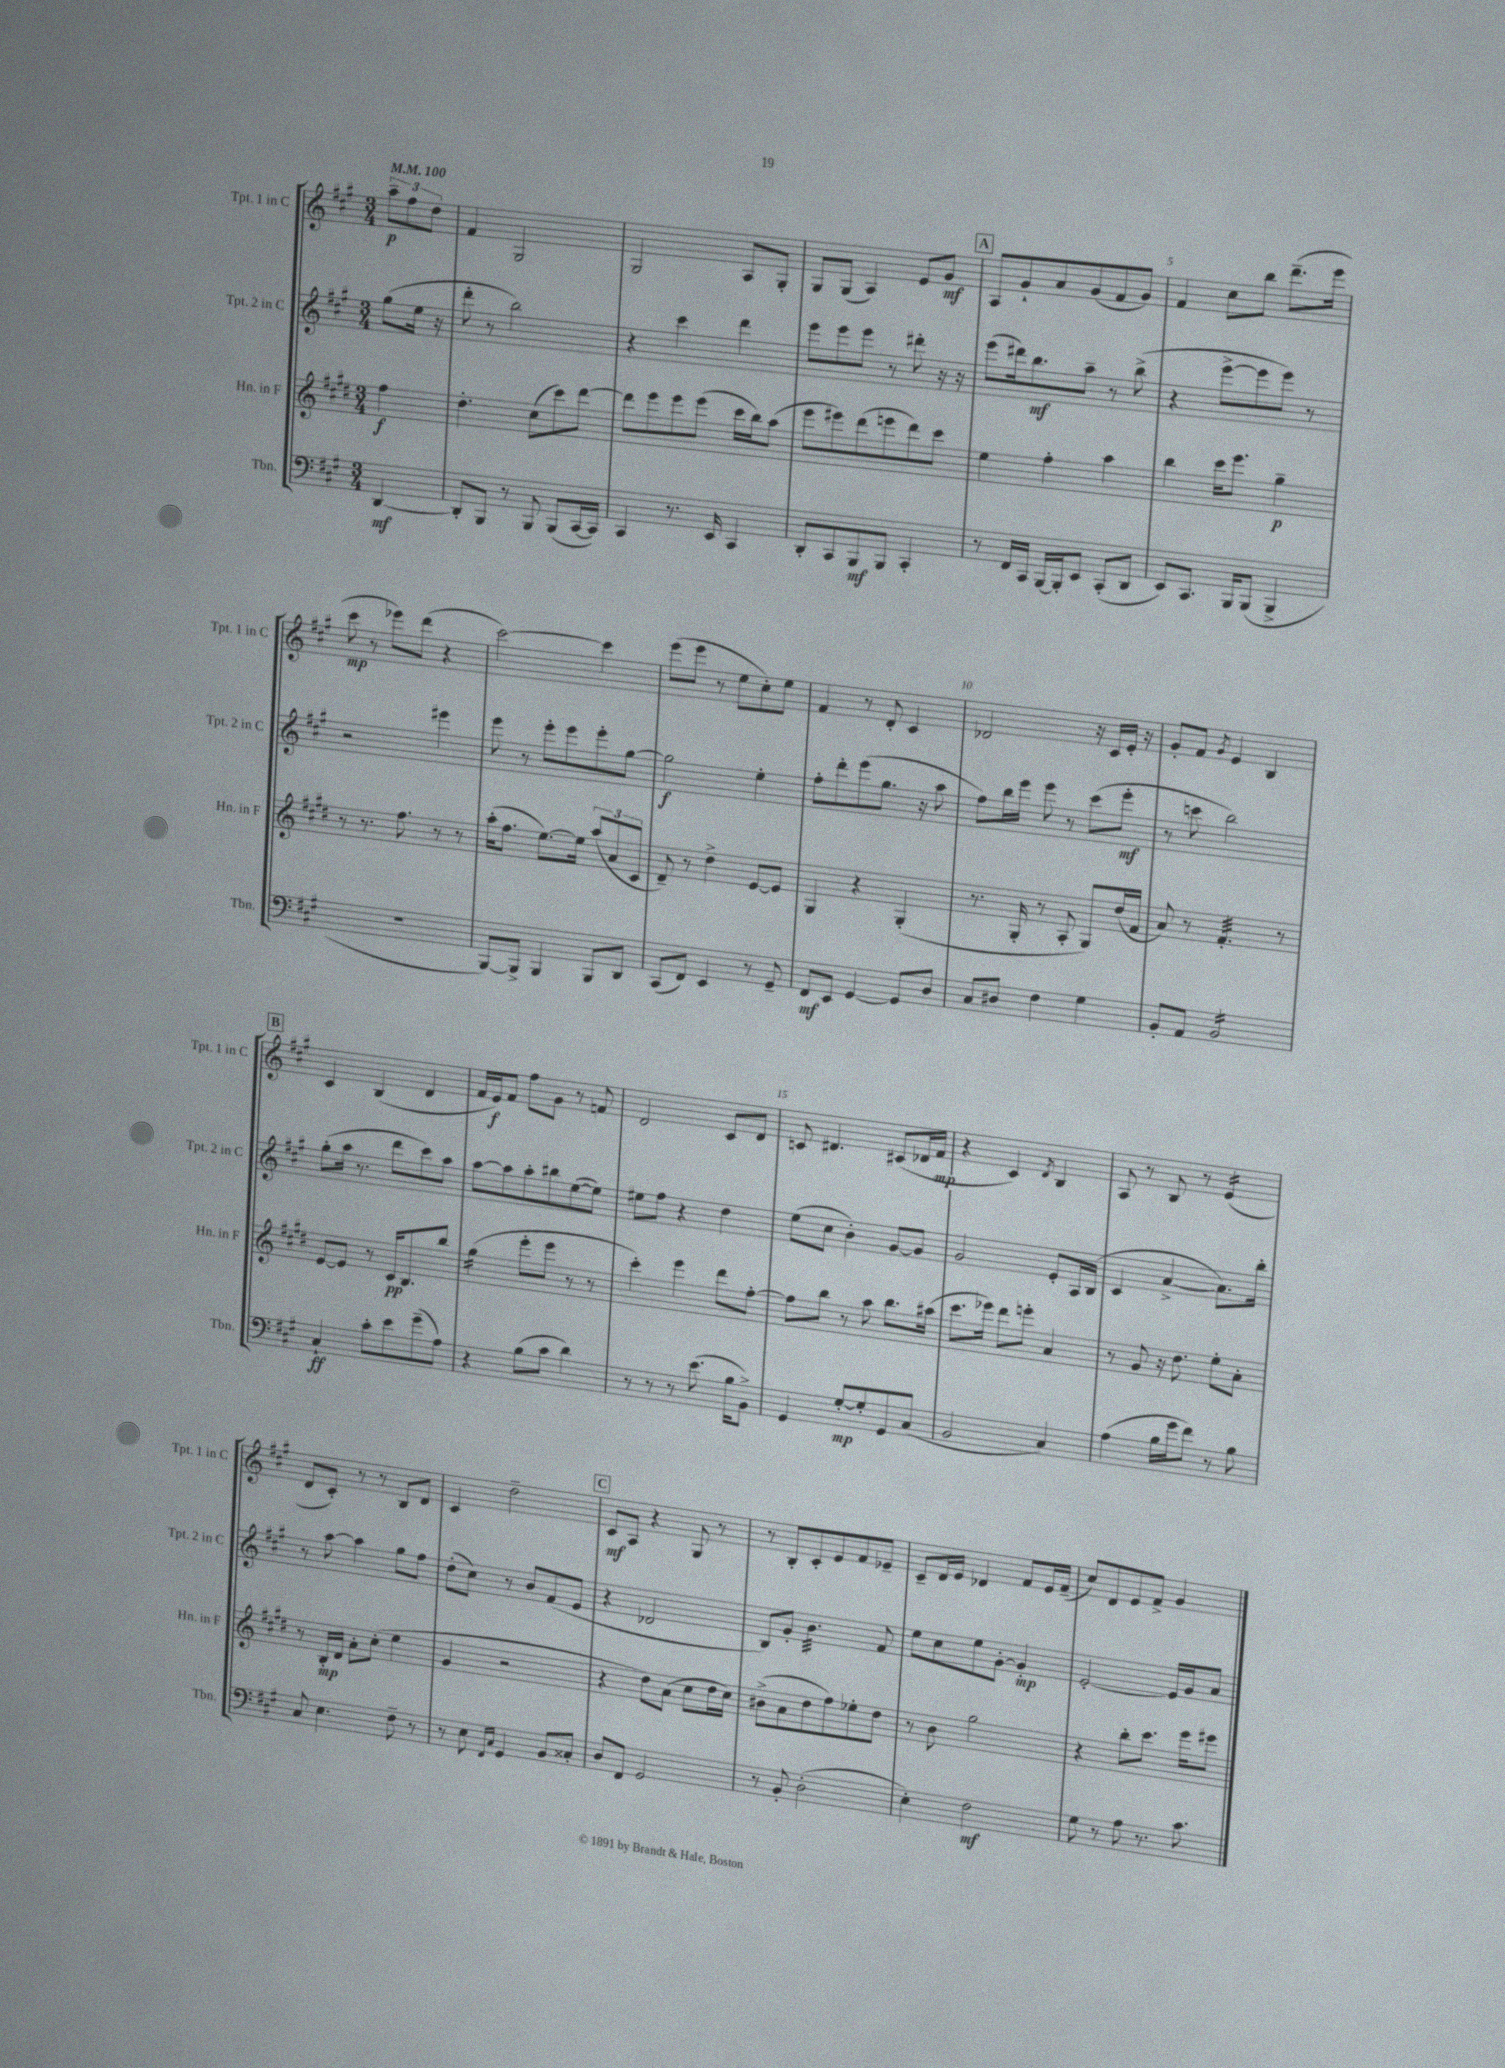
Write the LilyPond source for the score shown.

<<
\new StaffGroup <<
\new Staff = "s0" \with { instrumentName = "Tpt. 1 in C" shortInstrumentName = "Tpt. 1 in C" } {
    \clef treble \key a \major \numericTimeSignature \time 3/4 \partial 4 \tempo 4 = 100
    \tuplet 3/2 { a''8--\p fis''8 d''8 } |
    fis'4 gis2 |
    gis2 a8 gis8-. |
    gis8 gis8( a4) e'8 gis'8\mf |
    \mark \markup { \box "A" } a8 gis'8-! a'8 gis'8( fis'8 gis'8) |
    fis'4 cis''8 b''8 d'''8.--( e'''16 |
    cis'''8\mp r8 ees'''8) d'''8( r4 |
    cis'''2~) cis'''4 |
    e'''8( e'''8 r8 e''8 cis''8-.) e''8 |
    fis'4 r8 d'8-. cis'4 |
    des'2 r16 cis'16 e'16-. r16 |
    gis'8-. fis'8 \acciaccatura { gis'8 } e'4 b4 |
    \mark \markup { \box "B" } cis'4 b4( d'4 |
    fis'16 e'16\f) fis'8 fis''8 gis'8 r8 f'8 |
    d'2 cis'8 d'8 |
    c'8 dis'4. cis'8( des'16 fis'16\mp |
    r4 cis'4) \acciaccatura { d'8 } b4 |
    a8 r8 b8 r8 e'4:16( |
    d'8 cis'8-.) r8 r8 b8 d'8 |
    cis'4 d''2-- |
    \mark \markup { \box "C" } cis'8\mf a8 r4 gis8 r8 |
    r8 b8-. cis'8-. e'8 fis'8 ees'8-- |
    cis'8-- d'16 e'16 des'4 fis'8 e'16 fis'16--( |
    cis''8) d'8 e'8 fis'8-> gis'4 \bar "|." |
}
\new Staff = "s1" \with { instrumentName = "Tpt. 2 in C" shortInstrumentName = "Tpt. 2 in C" } {
    \clef treble \key a \major \numericTimeSignature \time 3/4 \partial 4
    gis''8( e''16 r16 |
    d'''8-. r8 b''2) |
    r4 cis'''4 d'''4 |
    e'''8 e'''8 e'''8 r8 dis'''8-. r16 r16 |
    \mark \markup { \box "A" } e'''8( dis'''16) b''8.\mf a''8-- r8 b''8->( |
    r4 e'''8~-> e'''8 e'''8) r8 |
    r2 eis'''4 |
    e'''8 r8 e'''8-. e'''8 e'''8-. gis''8~ |
    gis''2\f e''4-. |
    fis''8-. d'''8-. e'''8( gis''8. r16 a''8 |
    fis''8) b''16 e'''16 e'''8 r8 cis'''8( e'''8-.\mf |
    r8 c'''8 b''2) |
    \mark \markup { \box "B" } gis''8-.( a''16 r8. d'''8 cis'''8) a''8 |
    a''8~ a''8 a''8-. bis''8 e''8~( e''8) |
    eis''8 fis''8 r4 d''4 |
    e''8( cis''8 b'4-.) gis'8~ gis'8 |
    gis'2 e'8-. a16 b16( |
    cis'4 a'4~-> a'8.) b''16-. |
    r8 a''8~ a''4 gis''8 fis''8 |
    d''8-.( cis''8) r8 b'8 fis'8( e'8 |
    \mark \markup { \box "C" } r4 des'2 |
    b8) gis'8-. b'4.:32 fis'8 |
    e''8 cis''8 e''8 gis'8~-. gis'4-.\mp |
    e'2~-. e'16 gis'16 a'8 \bar "|." |
}
\new Staff = "s2" \with { instrumentName = "Hn. in F" shortInstrumentName = "Hn. in F" } {
    \clef treble \key e \major \numericTimeSignature \time 3/4 \partial 4
    fis''4\f |
    dis''4.-. cis''8( cis'''8) dis'''8~ |
    dis'''8 e'''8 e'''8 e'''8( cis'''16 b''16) a''8( |
    e'''8 eis'''8) dis'''8( e'''8 dis'''8) cis'''8 |
    \mark \markup { \box "A" } e''4 fis''4-. a''4 |
    b''4 cis'''16 e'''8. gis''4--\p |
    r8 r8. fis''8. r8 r8 |
    a''16-.( fis''8. e''8.~) e''16 \tuplet 3/2 { a''8( a'8 cis'8 } |
    dis'8--) r8 dis''4-> e'8~ e'8 |
    gis4 r4 gis4-.( |
    r8. gis16-. r8 a8-. gis8) dis''16( fis'16 |
    a'8) r8 fis'4.:32-. r8 |
    \mark \markup { \box "B" } e'8~ e'8 r8 cis'16\pp b8. b''8 |
    gis''4:16( e'''8-. e'''8 r8 r8 |
    cis'''4-.) e'''4 dis'''8 fis''8~-. |
    fis''8 b''8 r8 a''8 b''8. ais''16( |
    cis'''8. ees'''16) dis'''8 e'''8-. a'4 |
    r8 gis'8 r16 dis''8. e''8-. a'8-. |
    r8 b16-.\mp dis'16 a'8-. cis''8-.( e''4 |
    gis'4 r2 |
    \mark \markup { \box "C" } r4 dis''8) a'8( cis''8 dis''16 cis''16) |
    bis'8->( a'8 dis''8 fis''8) ees''8-. dis''8 |
    r8 b'8 gis''2 |
    r4 b''8-. cis'''8. e'''16 eis'''8 \bar "|." |
}
\new Staff = "s3" \with { instrumentName = "Tbn." shortInstrumentName = "Tbn." } {
    \clef bass \key a \major \numericTimeSignature \time 3/4 \partial 4
    d,4~\mf |
    d,8-. b,,8 r8 b,,8 b,,8( cis,16~ cis,16) |
    cis,4 r8. e,16 cis,4 |
    d,8-. cis,8 b,,8\mf b,,8 cis,4-. |
    \mark \markup { \box "A" } r8 fis,16 cis,16 b,,16~ b,,16-. e,8 cis,8-.( d,8 |
    e,8) cis,8. b,,16 b,,8( b,,4-> |
    R2. |
    b,,8~) b,,8-> b,,4 b,,8 d,8 |
    cis,8( fis,8) e,4 r8 gis,8-- |
    fis,8\mf e,8 gis,4~ gis,8 d8 |
    cis8 dis8 fis4 gis4 |
    b,8-. a,8 b,2:16 |
    \mark \markup { \box "B" } cis4-!\ff cis'8-. e'8 gis'8--( a8) |
    r4 b8( cis'8 d'4) |
    r8 r8 r8 e'8.( b16 b,8->) |
    gis,4 gis8~-.\mp gis8-. gis,8 cis8( |
    b,2 cis4) |
    a4( b16 gis'16 fis'8) r8 b8 |
    cis8 e4. fis8-- r8 |
    r8 e8 \grace { fis,16 cis16 } gis,4 b,8 cisis8-. |
    \mark \markup { \box "C" } d8 fis,8 gis,2 |
    r8 b,8-. d2-.( |
    e4-.) fis2\mf |
    gis8 r8 a8 r8. cis'8. \bar "|." |
}
>>
>>
\layout { \context { \Score \override BarNumber.break-visibility = ##(#f #t #t) barNumberVisibility = #(every-nth-bar-number-visible 5) } }
